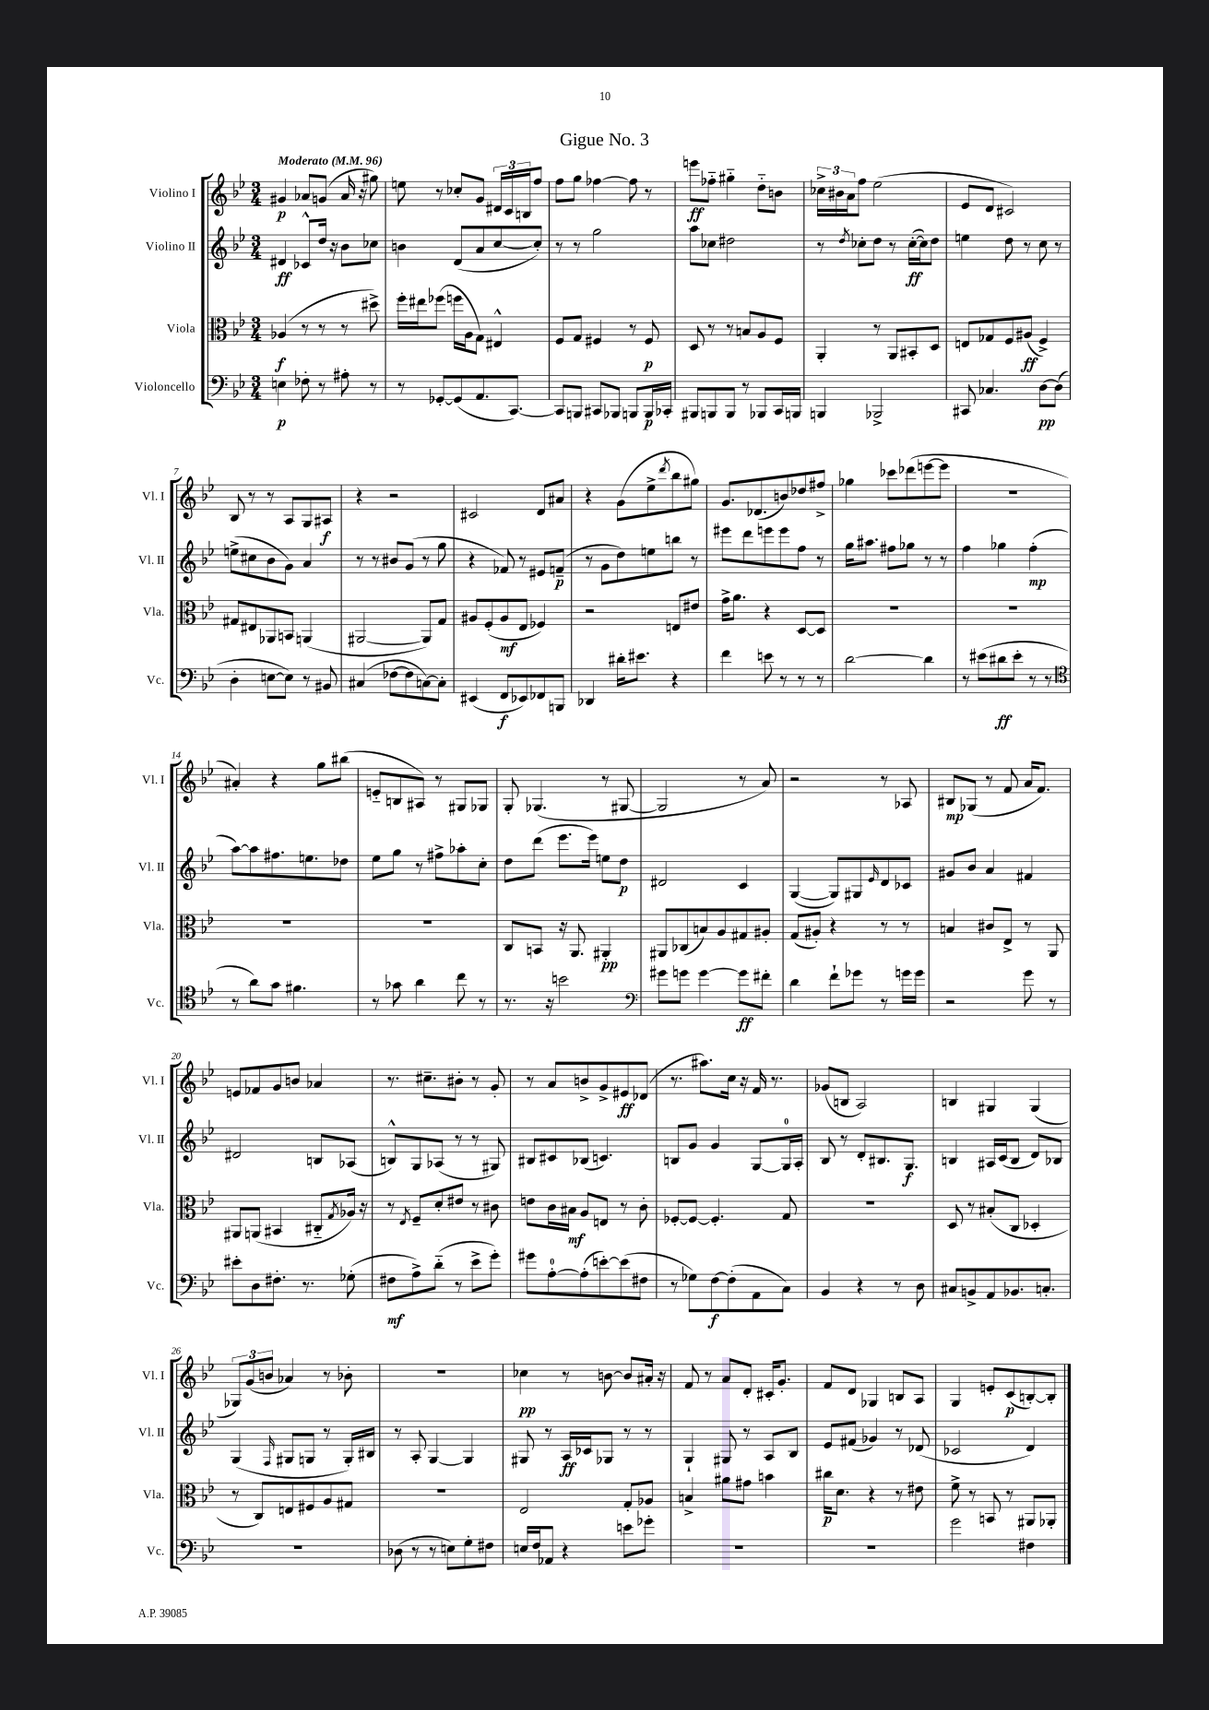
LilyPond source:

\header { title = "Gigue No. 3" }
<<
\new StaffGroup <<
\new Staff = "s0" \with { instrumentName = "Violino I" shortInstrumentName = "Vl. I" } {
    \clef treble \key bes \major \numericTimeSignature \time 3/4 \tempo "Moderato" 4 = 96
    gis'4\p aes'8 g'8( aes'16 r16 gis''8) |
    e''8 r8 ces''8-. g'8 \tuplet 3/2 { dis'16 c'16 b16 } f''8 |
    f''8 g''8 fes''4~ fes''8 r8 |
    e'''8\ff fes''8-_ gis''4-_ d''8-_ b'8 |
    \tuplet 3/2 { ces''16-> bis'16 a'16 } f''8 ees''2( |
    ees'8 d'8 cis'2) |
    bes8 r8 r8 a8 g8 ais8\f |
    r4 r2 |
    cis'2 d'8 ais'8 |
    r4 g'8( ees''8-> \acciaccatura { d'''8 } bes''8 gis''8) |
    g'8. des'8.( b'8) des''8 fis''8-> |
    ges''4 ces'''8 des'''8( e'''8~ e'''8 |
    R2. |
    ais'4-.) r4 g''8 bis''8( |
    e'8-_ b8 ais8) r8 gis8 ges8 |
    g8-. ges4.( r8 gis8~ |
    gis2 r8 a'8) |
    r2 r8 aes8 |
    bis8\mp ges8( r8 f'8 a'16 f'8.) |
    e'8 fes'8 g'8 b'8 aes'4 |
    r8. cis''8.-- bis'8-. r8 g'8-. |
    r8 a'8 b'8-> g'8-> eis'8\ff des'8( |
    r8. ais''8.) c''16 r16 f'16 r8. |
    ges'8( b8 a2) |
    b4 gis4 gis4( |
    \tuplet 3/2 { ges8) g'8( b'8 } aes'4) r8 bes'8-. |
    R2. |
    ces''4\pp r8 b'8~ b'8 ais'16-. r16 |
    f'8 r8 a'8 d'8-. cis'16-. g'8.-. |
    f'8 d'8 ges4 b8 a8 |
    g4 e'8-. c'8\p( b8~-.) b8-. \bar "|." |
}
\new Staff = "s1" \with { instrumentName = "Violino II" shortInstrumentName = "Vl. II" } {
    \clef treble \key bes \major \numericTimeSignature \time 3/4
    dis'4\ff ces'8-^ d''16 r16 bes'8 ces''8 |
    b'4 d'8( a'8 c''8~ c''8-.) |
    r8 r8 g''2 |
    a''8 ces''8 dis''2 |
    r8 \acciaccatura { d''8 } ces''8-. d''8 r8 ces''16~-.\ff( ces''16) d''8 |
    e''4 d''8 r8 c''8 r8 |
    e''8->( cis''8 bes'8 g'8) a'4 |
    r8 r8 bis'8 g'8( r8 g''8 |
    r4 fes'8) r8 eis'8 f'8--\p( |
    r8 g'8 d''8) e''8 b''8 r8 |
    eis'''8 d'''8 e'''8 e'''8 f''8 r8 |
    g''16 ais''8. fis''8 ges''8 r8 r8 |
    f''4 ges''4 f''4-.\mp( |
    a''8~) a''8 fis''8. e''8. des''8 |
    ees''8 g''8 r8 fis''8-> aes''8-. c''8-. |
    d''8 d'''8( ees'''8. ees'''16) e''8 d''8\p |
    dis'2 c'4 |
    g4~( g8) gis8 \grace { ees'16 } d'8 ces'8 |
    gis'8 bes'8 a'4 fis'4 |
    dis'2 b8 aes8( |
    b8-^) g8 aes8( r8 r8 gis8) |
    bis8 cis'8 bes8( c'4.) |
    b8 g'8 g'4 g8~ g16-0 a16-. |
    bes8 r8 d'8-. bis8. g8.\f |
    b4 ais16 c'16( b8 d'8) bes8 |
    g4( \grace { f16 } gis8 g8 r8 g16-.) bis16 |
    r8 a8-. g4~ g4 |
    gis8 r8 a16\ff ces'16 ges8 r8 r8 |
    g4-! gis8 r8 a8 bes8 |
    ees'8 fis'8( ges'4) r8 des'8( |
    ces'2 d'4) \bar "|." |
}
\new Staff = "s2" \with { instrumentName = "Viola" shortInstrumentName = "Vla." } {
    \clef alto \key bes \major \numericTimeSignature \time 3/4
    aes4\f( r8 r8 r8 dis''8->) |
    f''16-. eis''16 fes''8( f''16 a16 g8) eis4-^ |
    f8 g8 fis4 r8 fis8\p |
    d8 r8 r8 b8 a8 f8 |
    a,4-. r8 a,8 bis,8-. d8 |
    e8 ges8 f8 ais8\ff( f4->) |
    gis8 eis8 aes,8 b,8 a,4( |
    ais,2~ ais,8) g8 |
    ais8 f8-.( ais8\mf ees8 fes4) |
    r2 e8 eis'8 |
    g'16-> a'8. r4 d8~ d8 |
    R2. |
    R2. |
    R2. |
    R2. |
    c8 b,8 r16 a,8. ais,4-.\pp |
    ais,8 ces8( b8) a8 gis8 ais8-. |
    g8( ais8-.) r4 r8 r8 |
    b4 cis'8 ees8-> r8 a,8 |
    ais,8 a,8( bis,4 cis8-_ \acciaccatura { g8 } aes16) r16 |
    r8 \acciaccatura { ees8 } f8-- d'8-. eis'8 r8 cis'8 |
    e'8 c'16 bis16\mf a8 e8 r8 c'8-. |
    fes8~-. fes8~ fes4.-. g8 |
    R2. |
    d8 r8 bis8-.( c8 des4-. |
    r8 c8) e8 fis8 a8 gis8 |
    R2. |
    ees2 g8-. aes8 |
    b4-> ais'8 gis'8 b'4 |
    cis''16\p d'8. r4 r8 eis'8 |
    f'8-> r8 b,8 r8 ais,8 aes,8-. \bar "|." |
}
\new Staff = "s3" \with { instrumentName = "Violoncello" shortInstrumentName = "Vc." } {
    \clef bass \key bes \major \numericTimeSignature \time 3/4
    e4\p fes8-. r8 ais8-. r8 |
    r8 ges,8~-. ges,8( a,8. c,8.~) |
    c,8 b,,8 cis,8 bes,,8 b,,8 b,,16\p ces,16-. |
    bis,,8 b,,8 b,,8 r8 bes,,8 c,16 b,,16 |
    b,,4 bes,,2-> |
    cis,8 ces4. d8~\pp d8( |
    d4-. e8~ e8) r8 bis,8 |
    cis4( fes8~ fes8 c8~) c8-. |
    eis,4( f,8\f ees,8) fes,8 b,,8 |
    des,4 dis'16-. eis'8. r4 |
    f'4 e'8 r8 r8 r8 |
    d'2~ d'4 |
    r8 eis'8( dis'8\ff eis'8-. r8 r8 |
    \clef tenor r8 a'8) g'8 fis'4. |
    r8 ges'8 a'4 c''8 r8 |
    r8. r16 b'2 |
    \clef bass gis'8 g'8 g'4~ g'8\ff fis'8-. |
    d'4 f'8-! ges'8 r8 g'16 g'16 |
    r2 g'8 r8 |
    eis'8-. d8 fis8.-. r8. ges8-.( |
    fis8\mf a8->) d'8-_( r8 ees'8-> g'8-.) |
    gis'8 a8-0~-. a8-.( e'8~-.) e'8( fis8 |
    r8 ges8) f8~\f f8-.( a,8 c8) |
    bes,4 r4 r8 d8 |
    cis8 b,8-> a,8 bes,8. c8.-. |
    R2. |
    des8( r8 r8 e8) g8-. fis8 |
    e16 f16 aes,8 r4 e'8 ges'8-. |
    R2. |
    R2. |
    g'2 fis4 \bar "|." |
}
>>
>>
